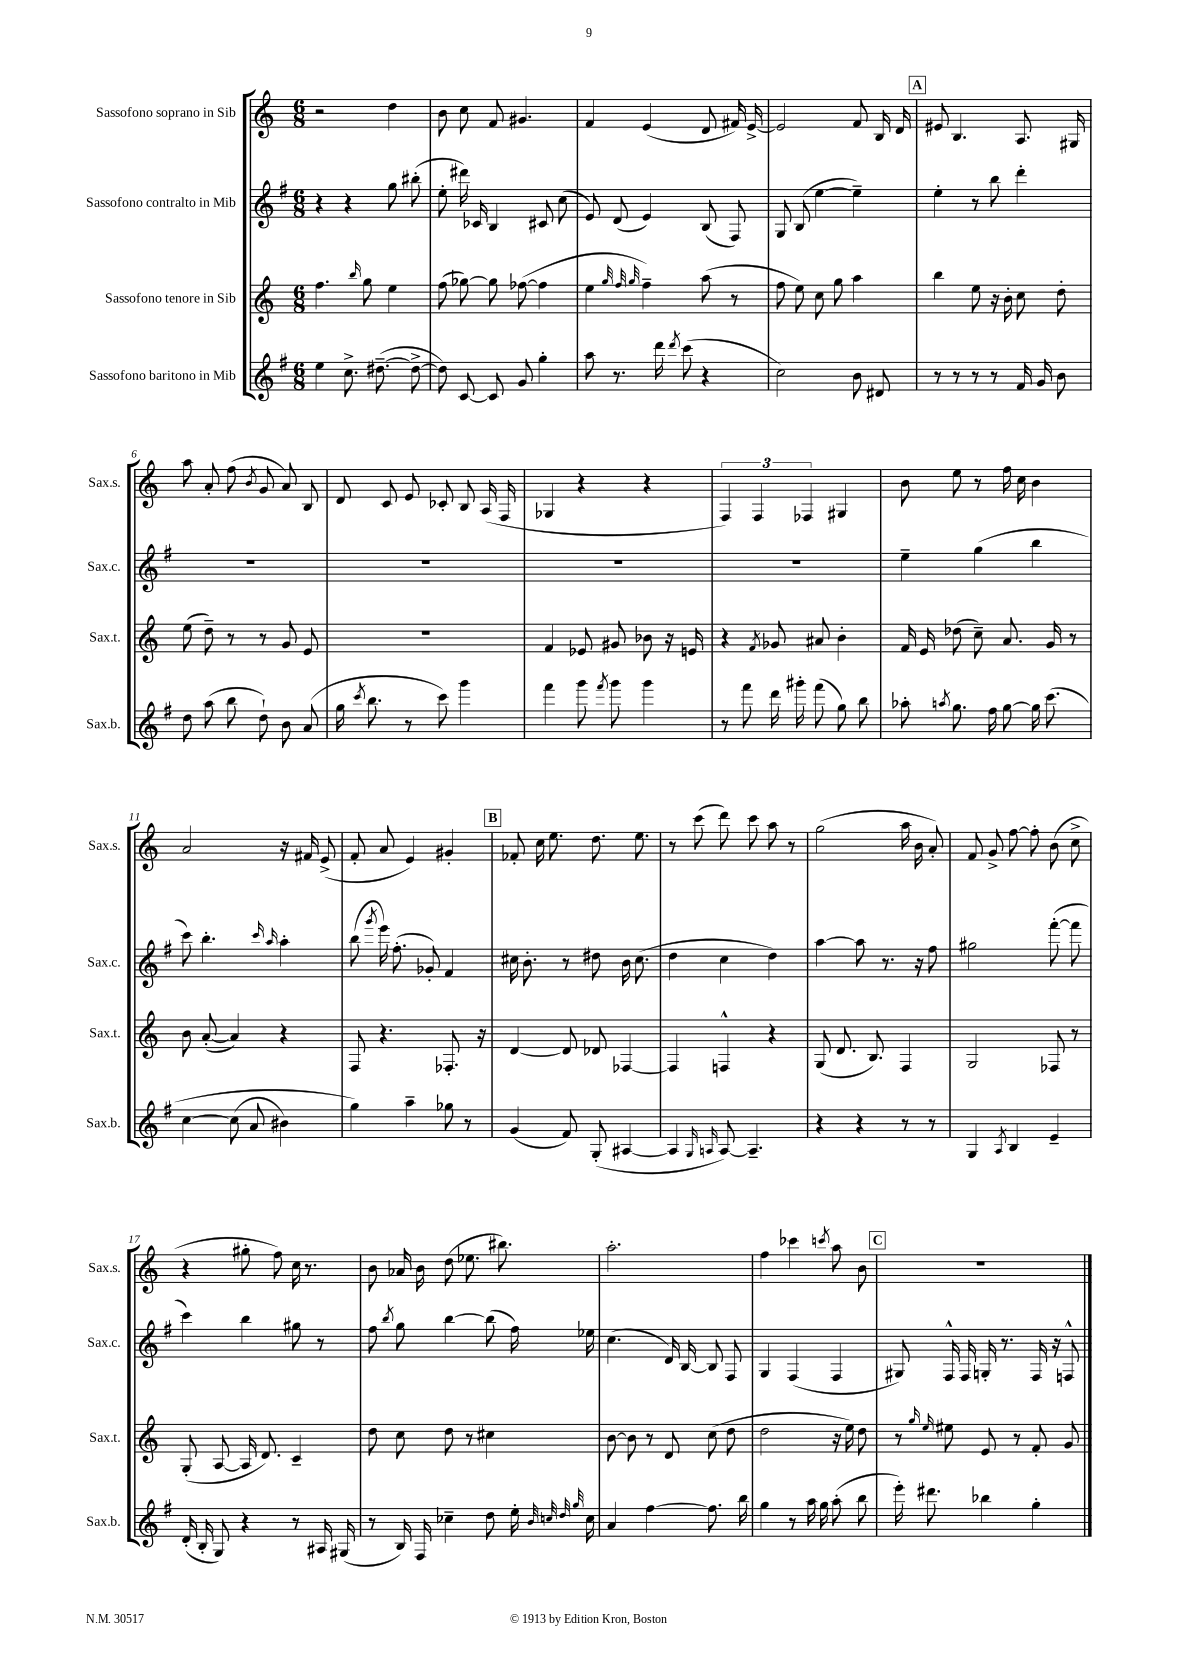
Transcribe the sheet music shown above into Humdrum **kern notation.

**kern	**kern	**kern	**kern
*staff4	*staff3	*staff2	*staff1
*clefG2	*clefG2	*clefG2	*clefG2
*k[f#]	*k[]	*k[f#]	*k[]
*M6/8	*M6/8	*M6/8	*M6/8
4ee	4.ff	4r	2r
8.cc^	.	4r	.
.	16qqbb	.	.
.	8gg	.	.
([8.dd#~	.	.	.
.	4ee	8gg	4dd
8dd#^_	.	(8bb#'	.
=	=	=	=
8dd#])	(8ff	8ee'	8b
[8c	[8gg-)	16ddd#)	8cc
.	.	16c-	.
8c]	8gg-]	4B	8f
8g	([8ff-	.	4.g#
4gg'	4ff-]	8c#	.
.	.	(8cc	.
=	=	=	=
8aa	4ee	8e)	4f
8.r	.	(8d	.
.	32qqgg	.	.
.	32qqff	.	.
.	32qqgg	.	.
.	4ff~)	4e)	(4e
16ddd	.	.	.
8qddd	.	.	.
(8ccc	.	.	.
4r	(8aa	(8B	8d
.	8r	8F#)	16f#)
.	.	.	[16e^
=	=	=	=
2cc)	8ff	8G	2e]
.	8ee)	(8B	.
.	8cc	[4ee	.
.	8gg	.	.
8b	4aa	4ee~])	8f
8d#	.	.	16B
.	.	.	16d
=	=	=	=
8r	4bb	4ee'	8e#
8r	.	.	4.B
8r	8ee	8r	.
8r	16r	8bb	.
.	16b'	.	.
16f#	8cc	4ddd'	8.A
16g	.	.	.
8b	8dd'	.	.
.	.	.	16G#
=	=	=	=
8dd	(8ee	2.r	8aa
(8aa	8dd~)	.	8a'
8bb	8r	.	(8ff
.	.	.	8qb
8dd`)	8r	.	8g
8b	8g	.	8a)
(8a	8e	.	8B
=	=	=	=
16gg	2.r	2.r	8d
8qccc	.	.	.
8.bb	.	.	.
.	.	.	8c
8r	.	.	8e
8ccc)	.	.	8c-'
4ggg	.	.	8B
.	.	.	(16A
.	.	.	16F
=	=	=	=
4fff#	4f	2.r	4G-
8ggg	8e-	.	4r
8qfff#	.	.	.
8ggg	8g#	.	.
4ggg	8b-	.	4r
.	16r	.	.
.	16e	.	.
=	=	=	=
8r	4r	2.r	6F)
8fff#	.	.	.
.	.	.	6F
.	8qf	.	.
16ddd	8g-	.	.
16ggg#'	.	.	.
.	.	.	6F-
(8fff#	8a#	.	.
8gg)	4b'	.	4G#
8bb	.	.	.
=	=	=	=
8aa-'	16f	4ee~	8b
.	16e	.	.
8qaa	.	.	.
8.gg	(8dd-	.	8ee
.	8cc~)	(4gg	8r
16ff#	.	.	.
[8gg	8.a	.	16ff
.	.	.	16cc
16gg]	.	4bb	4b
&(8.ccc	16g	.	.
.	8r	.	.
=	=	=	=
[4cc	8b	8ccc)	2a
.	([8a'	4.bb'	.
(8cc]	4a])	.	.
8a	.	.	.
.	.	16qqccc	.
.	.	16qqaa	.
4b#)	4r	4aa'	16r
.	.	.	16f#
.	.	.	(8e^
=	=	=	=
4gg&)	8F	(8bb	8f'
.	.	8qggg	.
.	4.r	16eee)	8a
.	.	(8.ff#'	.
4aa~	.	.	4e)
.	.	8g-')	.
8gg-	8.F-'	4f#	4g#'
8r	.	.	.
.	16r	.	.
=	=	=	=
(4g	[4d	16cc#	8f-'
.	.	8.b'	.
.	.	.	16cc
.	.	.	8.ee
8f#)	8d]	8r	.
(8G'	8d-	8dd#	8.dd
[4A#	[4F-	16b	.
.	.	(8.cc#	8.ee
=	=	=	=
4A#]	4F-]	4dd	8r
.	.	.	(8ccc
16qqG	.	.	.
16qqA	.	.	.
[8A)	4F^^	4cc	8ddd)
4.A~]	.	.	8ccc
.	4r	4dd)	8aa
.	.	.	8r
=	=	=	=
4r	(8G	[4aa	(2gg
.	8.d	.	.
4r	.	8aa]	.
.	8.B)	.	.
.	.	8.r	.
8r	4F	.	16aa
.	.	16r	16b
8r	.	8ff#	8a')
=	=	=	=
4G	2G	2gg#	8f
.	.	.	8g^
8qA	.	.	.
4B	.	.	[8ff
.	.	.	8ff']
4e~	8F-	([8fff#'	(8b
.	8r	8fff#]	8cc^
=	=	=	=
(16d'	(8G'	4ccc)	4r
16B'	.	.	.
8G)	[8A	.	.
4r	16A]	4bb	8gg#'
.	8.d)	.	.
.	.	.	8ff)
8r	4c~	8gg#	16cc
.	.	.	8.r
16A#	.	8r	.
(16G#	.	.	.
=	=	=	=
8r	8dd	8ff#	8b
.	.	8qbb	.
16B)	8cc	8gg	16a-
16F#	.	.	16b
4cc-~	8dd	[4bb	(8dd
.	8r	.	8.ee-
8dd	4cc#	(8bb]	.
.	.	.	8.bb#)
16ee'	.	16ff#)	.
32qqb	.	.	.
32qqcc	.	.	.
32qqdd	.	.	.
32qqgg	.	.	.
16cc	.	16ee-	.
=	=	=	=
4a	[8b	(4.cc	2.aa'
.	8b]	.	.
[4ff#	8r	.	.
.	8d	16d)	.
.	.	[16B	.
8.ff#]	(8cc	8B]	.
.	8dd	8F#	.
16bb	.	.	.
=	=	=	=
4gg	2dd	4G	4ff
8r	.	(4F#	4ccc-
16aa	.	.	.
16gg	.	.	.
.	.	.	8qccc
(8aa'	16r	4F#	8aa
.	16ee)	.	.
8bb	8dd	.	8b
=	=	=	=
16eee')	8r	8G#)	2.r
8.ddd#	.	.	.
.	16qqgg	.	.
.	16qqee	.	.
.	8ee#	16F#^^	.
.	.	16F#	.
4bb-	8e	16G'	.
.	.	8.r	.
.	8r	.	.
4gg'	8f'	16F#	.
.	.	16r	.
.	8g	8F^^	.
==	==	==	==
*-	*-	*-	*-
